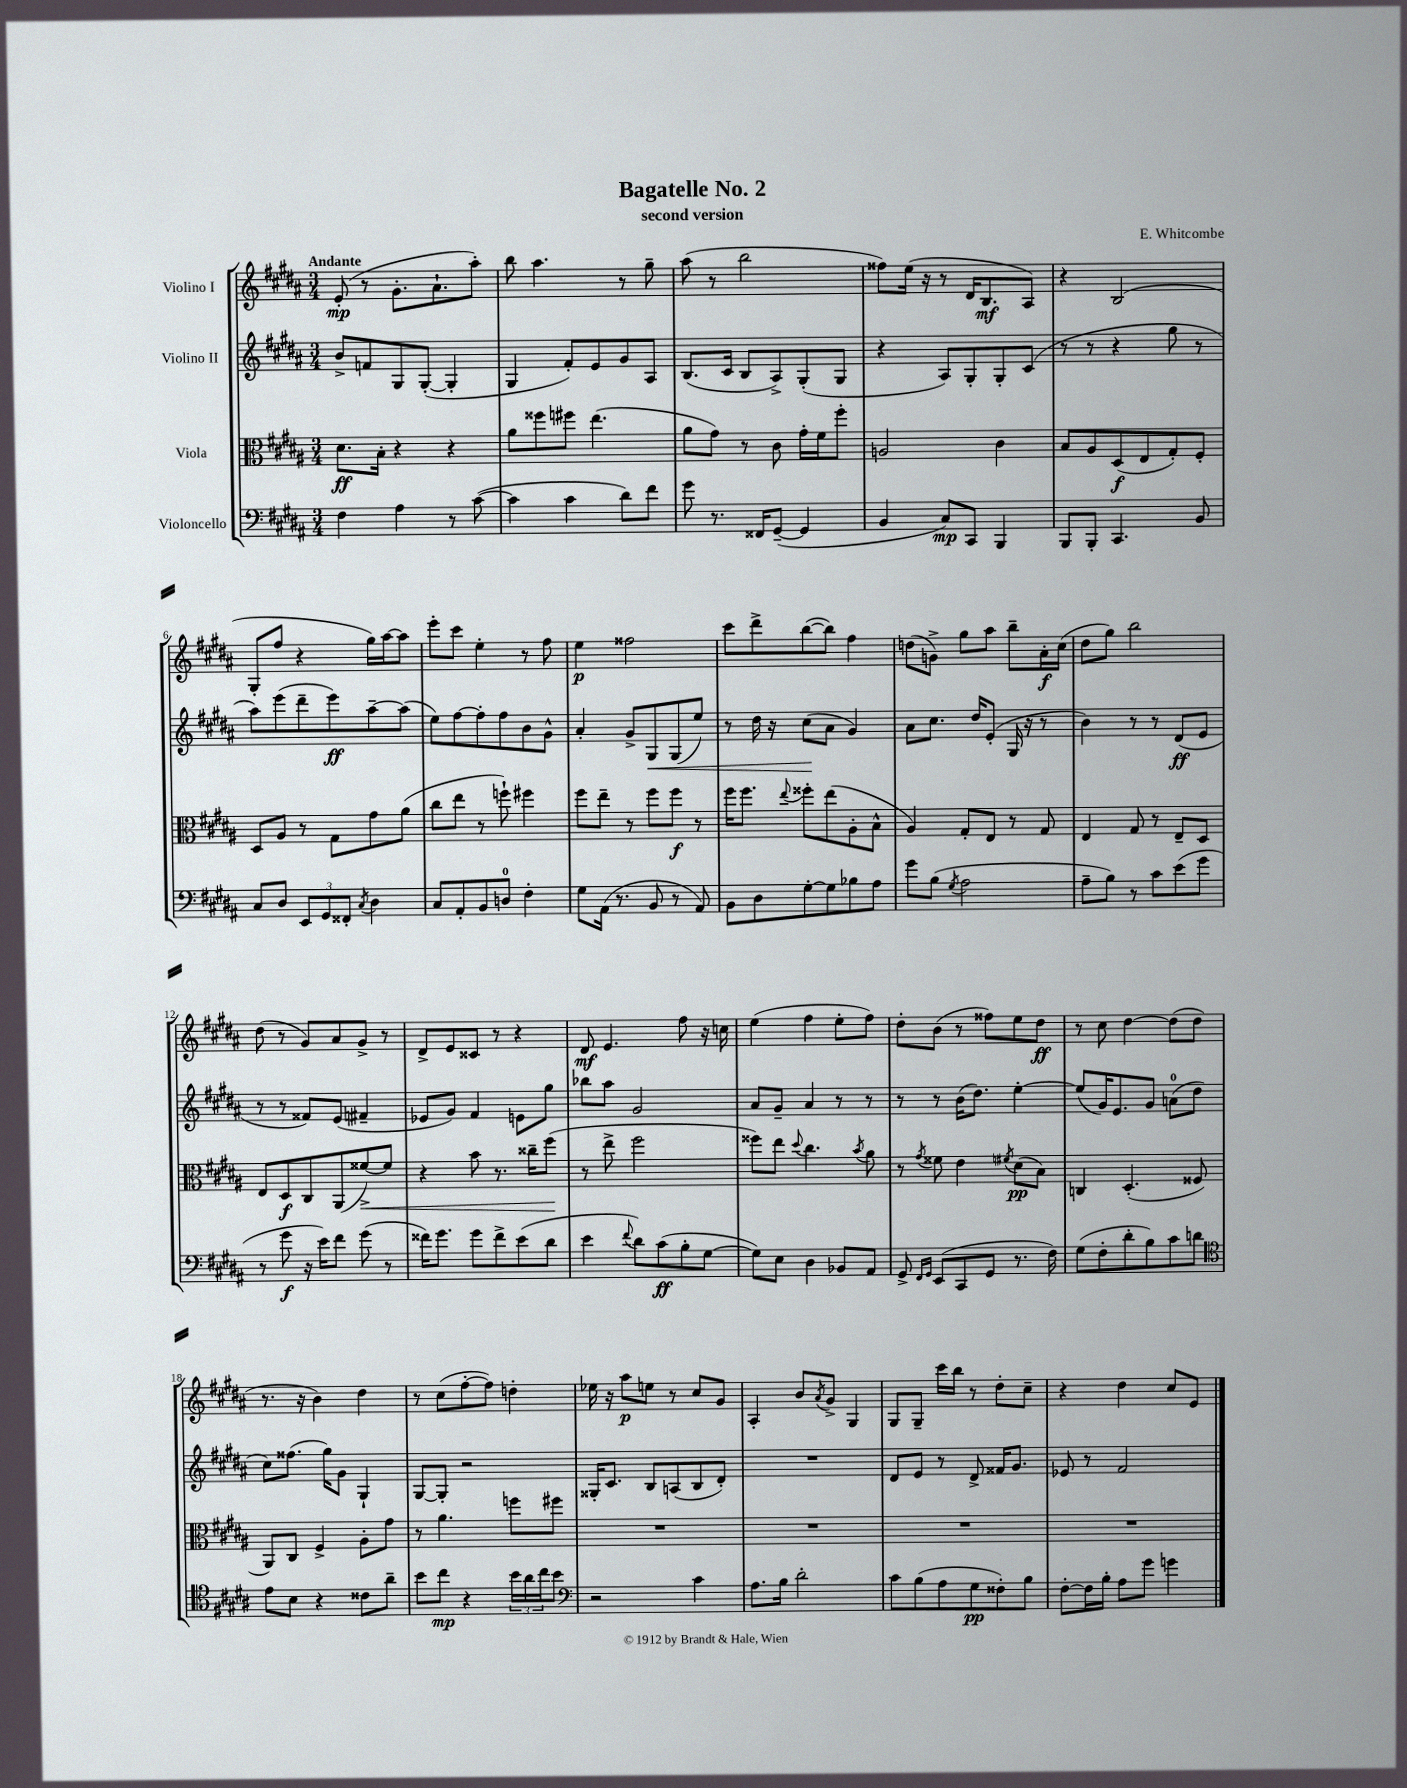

**kern	**kern	**kern	**kern
*staff4	*staff3	*staff2	*staff1
*clefF4	*clefC3	*clefG2	*clefG2
*k[f#c#g#d#a#]	*k[f#c#g#d#a#]	*k[f#c#g#d#a#]	*k[f#c#g#d#a#]
*M3/4	*M3/4	*M3/4	*M3/4
4F#	8.d#	8b^	(8e'
.	.	8f	8r
.	16B'	.	.
4A#	4r	8G#	8.g#'
.	.	([8G#'	.
.	.	.	8.a#`
8r	4r	4G#']	.
([8c#	.	.	8aa#')
=	=	=	=
4c#]	8a#	4G#	8bb
.	8ff##	.	4.aa#
4c#	8ff#	8f#')	.
.	(4.ee	8e	.
8d#)	.	8g#	8r
8f#	.	8A#	8gg#~
=	=	=	=
8g#	8a#	(8.B	(8aa#
8.r	8g#)	.	8r
.	.	16c#	.
.	8r	8B	2bb
16FF##	.	.	.
([8GG#~	8c#	8A#^)	.
4GG#]	16g#'	(8G#'	.
.	16f#	.	.
.	8ff#'	8G#	.
=	=	=	=
4BB	2A	4r	8ff##)
.	.	.	(16ee
.	.	.	16r
8C#)	.	8A#)	8r
8CC#	.	8G#'	16d#
.	.	.	8.B
4BBB	4c#	8G#'	.
.	.	(8c#	8A#)
=	=	=	=
8BBB	8B	8r	4r
8BBB'	8A#	8r	.
4.CC#	(8D#	4r	(2B
.	8E	.	.
.	8G#')	8gg#	.
8BB	8F#'	8r	.
=	=	=	=
8C#	8D#	8aa#)	8G#'
8D#	8A#	(8eee	8ff#
12EE	8r	8ddd#~	4r
12GG#	.	.	.
.	8G#	8eee)	.
12FF##'	.	.	.
8qC#	.	.	.
4D#	8g#	[8aa#~	16gg#)
.	.	.	[16aa#
.	(8a#	(8aa#]	8aa#]
=	=	=	=
8C#	8cc#	8ee)	8eee'
8AA#'	8ee	[8ff#	8ccc#
8BB	8r	8ff#']	4ee'
8D	8ff`)	8ff#	.
4F#'	4ff#	8b	8r
.	.	8g#^^	8ff#
=	=	=	=
8G#	8ff#	4a#'	4ee
(16AA#	8ee~	.	.
8.r	.	.	.
.	8r	8g#^	2ff##
8BB	8ff#	8G#	.
8r	8ff#	(8G#	.
8AA#)	8r	8ee)	.
=	=	=	=
8BB	16ff#	8r	8ccc#
.	8.ff#	.	.
8D#	.	16dd#	8ddd#^
.	.	16r	.
.	8qqee	.	.
[8G#'	8ff##'	(8cc#	([8bb
8G#]	(8ee	8a#	8bb])
8B-	8A#'	4g#)	4ff#
8A#	8B^^	.	.
=	=	=	=
8g#	4A#)	8a#	(8dd
(8B	.	8.cc#	8g^)
8qG#	.	.	.
2A#	8G#'	.	8gg#
.	.	16dd#	.
.	8E	(8e'	8aa#
.	8r	16G#	8bb~
.	.	16r	.
.	8G#	8r	16a#'
.	.	.	(16cc#
=	=	=	=
8A#~	4E	4b)	8dd#
8B)	.	.	8gg#)
8r	8G#	8r	2bb
8c#	8r	8r	.
(8e	8E~	(8d#	.
8g#	8D#	8e	.
=	=	=	=
8r	8E	8r	(8dd#
8g#	8D#	8r	8r
16r	8C#	8f##)	8g#)
16e)	.	.	.
8f#	(8AA#	(8e	8a#
(8g#	[8f##^)	4f#~	8g#^
8r	8f##]	.	8r
=	=	=	=
16f##)	4r	8e-	8d#^
8.g#	.	.	.
.	.	8g#)	8e
8g#	8b	4f#	8c##
8f##^	8.r	.	8r
(8e	.	8e	4r
.	16cc##~	.	.
8d#	(8ff#	8gg#	.
=	=	=	=
4e	8r	8bb-	8d#
.	8ee^	8aa#	4.e
8qqf#	.	.	.
8d#)	2ff#	2g#	.
(8c#	.	.	.
8B'	.	.	8ff#
[8G#	.	.	16r
.	.	.	16cc
=	=	=	=
8G#])	8ff##)	8a#	(4ee
8E	8ee	8g#~	.
.	8qqdd#	.	.
4D#	4.cc#	4a#	4ff#
8BB-	.	8r	8ee'
.	8qb	.	.
8AA#	8a#	8r	8ff#)
=	=	=	=
8GG#^	8r	8r	8dd#'
16qqFF#	.	.	.
16qqGG#	8qg#	.	.
(8EE	8f##	8r	(8b
8CC#	4e	(16b	8r
.	.	8.dd#)	.
8GG#	.	.	8ff##)
.	8qf#	.	.
8.r	(8d#	[4ee'	8ee
.	8B)	.	8dd#
16F#)	.	.	.
=	=	=	=
(8G#	4C	(8ee]	8r
8F#'	.	16g#)	8cc#
.	.	8.e	.
8d#'	(4.D#'	.	[4dd#
8B)	.	8g#	.
8c#	.	(8a	(8dd#]
8d	8F##	8dd#	8dd#
=	=	=	=
*clefC4	*	*	*
8e	8AA#)	8cc#)	8.r
8B	8C#	(8.ff##	.
.	.	.	16r
4r	4F#^	.	4b)
.	.	16gg#)	.
.	.	8g#	.
8c##	8A#'	4G#`	4dd#
8a#~	8g#	.	.
=	=	=	=
8b	8r	[8G#	8r
8cc#	4.a#	8G#']	(8cc#
4r	.	2r	[8ff#'
.	.	.	8ff#])
24b	8ff	.	4dd'
24a#	.	.	.
24cc#	.	.	.
8b	8ff#	.	.
=	=	=	=
*clefF4	*	*	*
2r	2.r	16G##'	16ee-
.	.	8.c#	16r
.	.	.	8aa#
.	.	8B	8ee
.	.	(8A	8r
4c#	.	8B	8cc#
.	.	8d#')	8g#
=	=	=	=
8.A#	2.r	2.r	4A#'
16B	.	.	.
2d#'	.	.	8b
.	.	.	8qa#
.	.	.	8g#^
.	.	.	4G#
=	=	=	=
8c#	2.r	8d#	8G#
(8B	.	8e	8G#~
8A#	.	8r	16ccc#
.	.	.	16bb
8G#	.	8d#^	8r
8F##')	.	16f##	8dd#'
.	.	8.g#	.
8B	.	.	8cc#~
=	=	=	=
[8F#'	2.r	8e-	4r
16F#]	.	8r	.
16B'	.	.	.
8A#	.	2f#	4dd#
8g#	.	.	.
4g	.	.	8cc#
.	.	.	8e
==	==	==	==
*-	*-	*-	*-
